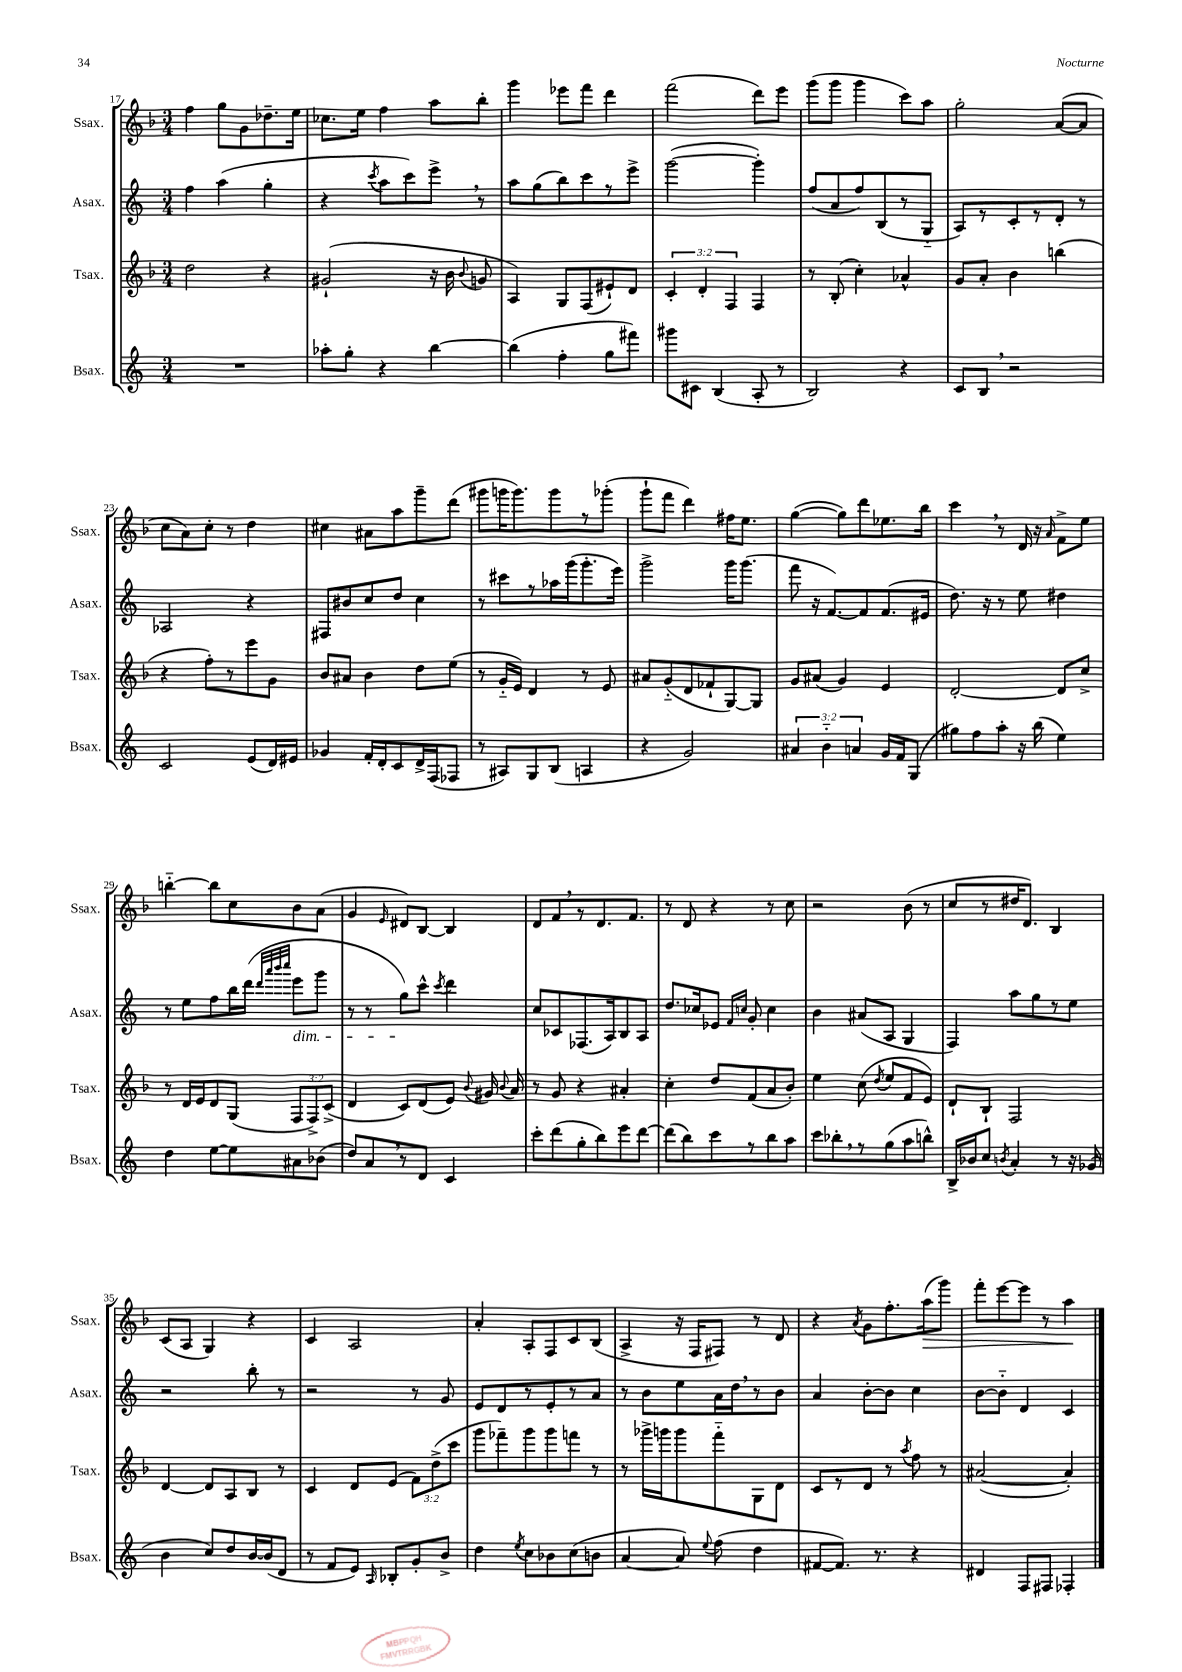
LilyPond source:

<<
\new StaffGroup <<
\new Staff = "s0" \with { instrumentName = "Ssax." shortInstrumentName = "Ssax." } {
    \clef treble \key f \major \numericTimeSignature \time 3/4
    \autoBeamOff f''4 g''8[ g'8 des''8.-- e''16] |
    ces''8.[ e''16] f''4 a''8[ bes''8]-. |
    g'''4 ees'''8[ f'''8] d'''4 |
    f'''2( d'''8[) e'''8] |
    g'''8[( g'''8] g'''4 c'''8[) a''8] |
    g''2-. a'8[~( a'8] |
    c''8[ a'8) c''8]-. r8 d''4 |
    cis''4 ais'8[ a''8 g'''8-- d'''8]( |
    gis'''8[ g'''16 g'''8.) g'''8 r8 ges'''8]-.( |
    g'''8[-! f'''8] d'''4) fis''16[ e''8.] |
    g''4~( g''8[) d'''8 ees''8. bes''16] |
    c'''4 \breathe r8 d'16 r16 \grace { a'16 } f'8[-> e''8] |
    b''4~-_ b''8[ c''8 bes'8 a'8]( |
    g'4 \grace { e'16 } dis'8[) bes8]~ bes4 |
    d'8[ f'8 \breathe r8 d'8. f'8.] |
    r8 d'8 r4 r8 c''8 |
    r2 bes'8( r8 |
    c''8[ r8 dis''16 d'8.]) bes4 |
    c'8[( a8] g4) r4 |
    c'4 a2 |
    a'4-. a8[-. f8 c'8 bes8]( |
    a4-> r16 f16[ fis8]) r8 d'8 |
    r4 \acciaccatura { a'8 } g'8[ f''8.-. a''16\>( g'''8]) |
    f'''8[-. e'''8~ e'''8] r8 a''4\! \bar "|." |
}
\new Staff = "s1" \with { instrumentName = "Asax." shortInstrumentName = "Asax." } {
    \clef treble \key c \major \numericTimeSignature \time 3/4
    \autoBeamOff f''4 a''4( g''4-. |
    r4 \acciaccatura { c'''8 } a''8[ c'''8) e'''8]-> \breathe r8 |
    a''8[ g''8( b''8) c'''8 r8 e'''8]-> |
    g'''2~( g'''4-.) |
    f''8[( a'8 f''8) b8( r8 g8]-_ |
    a8[) r8 c'8-. r8 d'8]-. r8 |
    aes2 r4 |
    fis8[ bis'8 c''8 d''8] c''4 |
    r8 cis'''8[ r8 aes''16 g'''16( g'''8.-. e'''16]) |
    g'''2-> g'''16[ g'''8.]( |
    f'''8 r16 f'8.[~) f'8 f'8.( eis'16] |
    d''8.) r16 r8 e''8 dis''4 |
    r8 e''8[ f''8 b''16 d'''16]( \grace { d'''32[ a'''32 b'''32 c''''32] } e'''8[\dim g'''8] |
    r8 r8 g''8[\!) c'''8]-^ \acciaccatura { c'''8 } d'''4 |
    c''8[ ces'8 fes8.( a16) b8 a8] |
    d''8.[ ces''16 ees'8] \grace { f'16[ c''16] } g'8-. c''4 |
    b'4 ais'8[( a8] g4 |
    f4) a''8[ g''8 r8 e''8] |
    r2 b''8-. r8 |
    r2 r8 g'8 |
    e'8[ d'8 r8 e'8-. r8 a'8] |
    r8 b'8[ e''8 a'16 d''16 \breathe r8 b'8] |
    a'4 b'8[~-. b'8] c''4 |
    b'8[~ b'8]-_ d'4 c'4 \bar "|." |
}
\new Staff = "s2" \with { instrumentName = "Tsax." shortInstrumentName = "Tsax." } {
    \clef treble \key f \major \numericTimeSignature \time 3/4 \override Staff.TupletNumber.text = #tuplet-number::calc-fraction-text
    \autoBeamOff d''2 r4 |
    gis'2-!( r16 bes'16 \appoggiatura { bes'8 } g'8 |
    a4) g8[ f8( eis'8-!) d'8] |
    \tuplet 3/2 { c'4-. d'4-. f4 } f4 |
    r8 bes8-.( c''4-.) aes'4-^ |
    g'8[ a'8]-. bes'4 b''4( |
    r4 f''8[-.) r8 e'''8 g'8] |
    bes'8[ ais'8] bes'4 d''8[ e''8]( |
    r8 g'16[-_ e'16]) d'4 r8 e'8 |
    ais'8[ g'8-_( d'8 fes'8-! g8~) g8] |
    g'8[ ais'8]( g'4) e'4 |
    d'2~-. d'8[ c''8]-> |
    r8 d'16[ e'16 d'8 g8]( \tuplet 3/2 { f8[ f8->) c'8]->( } |
    d'4 c'8[) d'8( e'8]) \appoggiatura { bes'8 } gis'16 \appoggiatura { bes'8 } a'16 |
    r8 g'8 r4 ais'4-. |
    c''4-. d''8[ f'8( a'8 bes'8]-.) |
    e''4 c''8( \acciaccatura { d''8 } e''8[ f'8 e'8]) |
    d'8[-! bes8]-! f2 |
    d'4~ d'8[ a8 bes8] r8 |
    c'4 d'8[ e'8]( \tuplet 3/2 { f'8[) d''8->( c'''8] } |
    g'''8[ fes'''8--) g'''8 g'''8 f'''8] r8 |
    r8 ges'''16[-> g'''16 g'''8 f'''8-_ g8 d'8] |
    c'8[ r8 d'8] r8 \acciaccatura { a''8 } f''8 r8 |
    ais'2~( ais'4-.) \bar "|." |
}
\new Staff = "s3" \with { instrumentName = "Bsax." shortInstrumentName = "Bsax." } {
    \clef treble \key c \major \numericTimeSignature \time 3/4 \override Staff.TupletNumber.text = #tuplet-number::calc-fraction-text
    \autoBeamOff R2. |
    aes''8[-. g''8]-. r4 b''4~ |
    b''4( f''4-. g''8[ fis'''8]) |
    gis'''8[ cis'8] b4( a8-. r8 |
    b2) r4 |
    c'8[ b8] \breathe r2 |
    c'2 e'8[( d'16) eis'16] |
    ges'4 f'16[-. d'16-. c'8 d'16-> f16( fes8] |
    r8 ais8[) g8 b8]( a4 |
    r4 g'2) |
    \tuplet 3/2 { ais'4 b'4-_ a'4 } g'16[ f'16 g8]( |
    gis''8[) f''8 a''8]-. r16 b''16( e''4) |
    d''4 e''8[~ e''8 ais'8 bes'8]( |
    d''8[) a'8 \breathe r8 d'8] c'4 |
    c'''8[-. d'''8( g''8-. b''8) e'''8 d'''8]~ |
    d'''8[( b''8) c'''8 r8 b''8 a''8] |
    c'''8[ bes''8-. \breathe r8 g''8( a''8 b''8]-^) |
    b16[-> bes'16 c''8] \acciaccatura { b'8 } a'4-. r8 r16 ges'16( |
    b'4 c''8[) d''8 b'16~ b'16( d'8] |
    r8 f'8[ e'8]) \grace { a16 } bes8[-. g'8-. b'8]-> |
    d''4 \acciaccatura { e''8 } c''8[ bes'8 c''8( b'8] |
    a'4~ a'8) \appoggiatura { e''8 } f''8( d''4 |
    fis'8[~ fis'8.]) r8. r4 |
    dis'4 f8[ fis8] fes4-. \bar "|." |
}
>>
>>
\layout { \context { \Score currentBarNumber = #17 } }
